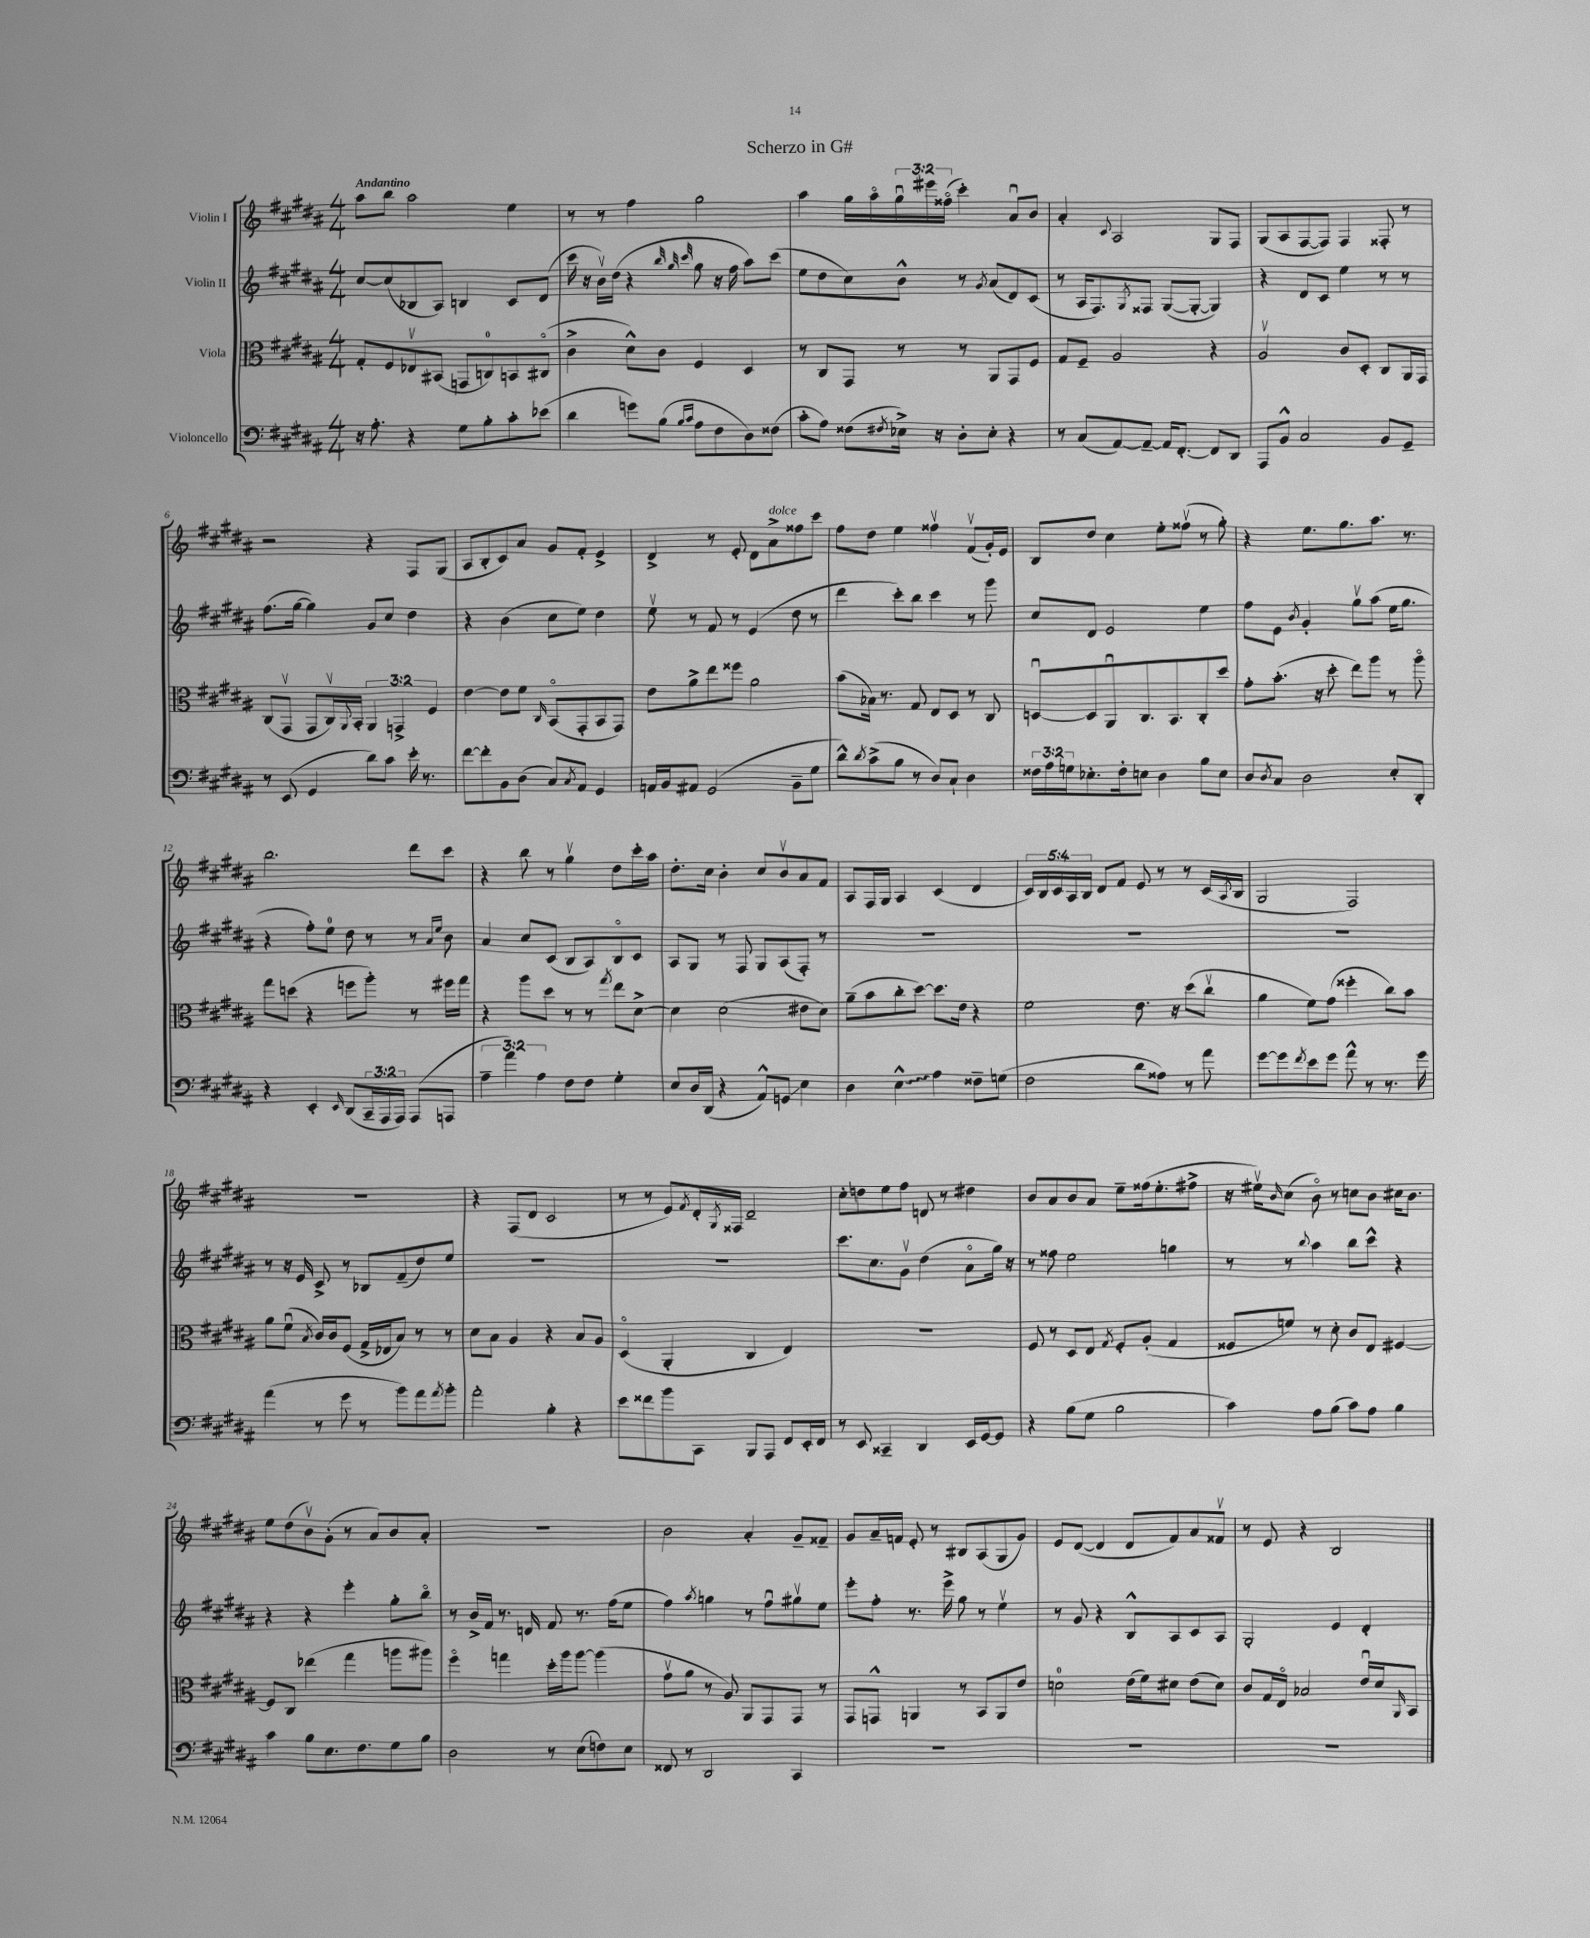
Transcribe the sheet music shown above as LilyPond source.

\header { title = "Scherzo in G#" }
<<
\new StaffGroup <<
\new Staff = "s0" \with { instrumentName = "Violin I" } {
    \clef treble \key b \major \numericTimeSignature \time 4/4 \override Staff.TupletNumber.text = #tuplet-number::calc-fraction-text \tempo "Andantino"
    ais''8 b''8 ais''2 e''4 |
    r8 r8 fis''4 gis''2 |
    ais''4 gis''16 ais''16\flageolet \tuplet 3/2 { gis''16\downbow eis'''16 fisis''16\flageolet( } cis'''4-.) ais'8\downbow b'8 |
    ais'4-. \appoggiatura { cis'8 } ais2 gis8 fis8 |
    gis8( ais8 fis8~ fis8) fis4 fisis8-. r8 |
    r2 r4 fis8 gis8( |
    ais8 b8-. cis'8) ais'8 gis'8 fis'8-. e'4-> |
    dis'4-> r8 e'8-. dis'8 ais'8->^\markup { \italic "dolce" } fisis''8 cis'''8 |
    fis''8 dis''8 e''4 fisis''4\upbow fis'8\upbow( gis'16-.) e'16 |
    b8 dis''8 cis''4 e''8-. fisis''8\upbow( r8 gis''8-.) |
    r4 e''8. gis''8. ais''8. r8. |
    b''2. dis'''8 cis'''8 |
    r4 b''8 r8 gis''4\upbow dis''8 cis'''16-. ais''16 |
    dis''8.-. cis''16 b'4-. cis''8 b'8\upbow ais'8 fis'8 |
    ais8 fis16 gis16 ais4 cis'4( dis'4 |
    \tuplet 5/4 { cis'16) b16 cis'16 ais16 b16 } dis'8 fis'8 e'8 r8 r8 cis'16( \acciaccatura { ais8 } b16 |
    gis2 fis2) |
    R1 |
    r4 fis8( dis'8 cis'2 |
    r8 r8 e'8) \acciaccatura { fis'8 } dis'16-. \acciaccatura { gis8 } fisis16 dis'2-- |
    cis''8-. d''8 e''8 fis''8 d'8 r8 dis''4 |
    b'8 ais'8 b'8 ais'8 e''8-- fisis''16( e''8.-. fis''8-> |
    r16 eis''16\upbow) \grace { b'16 } cis''8( b'8\flageolet) r8 c''8 b'8 cis''16 b'8. |
    e''8 dis''8( b'8\upbow) gis'8-.( r8 ais'8) b'8 ais'8-. |
    R1 |
    b'2 ais'4-. gis'8-- fisis'8-- |
    gis'8 ais'16-- f'16 e'8-. r8 bis8 ais8( gis8 gis'8) |
    e'8 dis'8~( dis'4 dis'8 fis'8) ais'8 fisis'8\upbow |
    r8 e'8 r4 b2 \bar "|." |
}
\new Staff = "s1" \with { instrumentName = "Violin II" } {
    \clef treble \key b \major \numericTimeSignature \time 4/4
    cis''8~ cis''8( bes8 ais8) b4 cis'8 dis'8( |
    cis'''16 r16 b'16\upbow) dis''16( r4 \grace { b''32 gis''32 cis'''32 } gis''8 r16 fis''16 ais''8) cis'''8( |
    e''8 dis''8 cis''8) b'8-^ r8 \acciaccatura { gis'8 } ais'8( dis'8) cis'8( |
    r8 ais16 fis8.) \acciaccatura { gis8 } fisis8 gis8~( gis8~-. gis4) |
    r4 dis'8 cis'8 e''4 r8 r8 |
    fis''8.( gis''16~ gis''4) gis'8 cis''8 dis''4 |
    r4 b'4( cis''8 e''8) dis''4 |
    e''8\upbow r8 fis'8 r8 e'4( dis''8 r8 |
    dis'''4 cis'''8-.) b''8 cis'''4 r8 gis'''8 |
    cis''8 dis'8 e'2 e''4 |
    fis''8 e'8 \acciaccatura { b'8 } gis'4-. gis''8\upbow ais''8( e''16 gis''8. |
    r4 fis''8-.) e''8-0 dis''8 r8 r8 \grace { ais'16 e''16 } b'8 |
    ais'4 cis''8 cis'8( b8 ais8) b8\flageolet cis'8 |
    ais8 gis8 r8 fis8 gis8 ais8( fis8-.) r8 |
    R1 |
    R1 |
    R1 |
    r8 r16 e'16 cis'8-> r8 bes8 fis'8--( dis''8) e''8 |
    R1 |
    R1 |
    cis'''8. cis''8. gis'8\upbow dis''4( ais'8\flageolet gis''16) r16 |
    r8 fisis''8 e''2 g''4 |
    r8 r8 \appoggiatura { b''8 } ais''4 b''8 cis'''8-^ r4 |
    r4 r4 e'''4-. gis''8-. b''8\flageolet |
    r8 b'16-> fis'16 r8. d'16 fis'8 r8. fis''16( e''8 |
    fis''4) \acciaccatura { ais''8 } g''4 r8 fis''8\downbow gis''8\upbow e''8 |
    e'''8-. fis''8-. r8. e'''16-> gis''8 r8 e''4\upbow |
    r8 gis'8 r4 b8-^ ais8 cis'8 ais8 |
    gis2-. e'4 dis'4-. \bar "|." |
}
\new Staff = "s2" \with { instrumentName = "Viola" } {
    \clef alto \key b \major \numericTimeSignature \time 4/4 \override Staff.TupletNumber.text = #tuplet-number::calc-fraction-text
    gis8-. fis8 ees8\upbow bis,8( g,8 c8-0) b,8 cis8\flageolet( |
    cis'4-> dis'8-^) cis'8 fis4 dis4 |
    r8 cis8 gis,8 r8 r8 ais,8 gis,8 fis8 |
    gis8 fis8-- ais2 r4 |
    ais2\upbow cis'8 dis8-. cis8 ais,16 gis,16 |
    cis8( gis,8\upbow gis,8 cis16\upbow) \appoggiatura { ais,8 } b,16-. \tuplet 3/2 { ais,4 g,4-> fis4 } |
    e'4~ e'8 fis'8 \grace { cis16 } b,8\flageolet( gis,8-. b,8 gis,8) |
    e'8 ais'8-> e''8 fisis''8 ais'2 |
    b'8( bes16) r8. gis8 e8 dis8 r8 cis8 |
    d8~\downbow d8 ais,8\downbow cis8. b,8. cis8-. dis''8 |
    gis'8-. b'8.-.( r16 dis''8-. e''8) ais''8 r8 ais''8\flageolet |
    gis''8 d''8( r4 f''8 ais''8-.) r8 fis''16 gis''16 |
    r4 ais''8 dis''8 r8 r8 \acciaccatura { gis''8 } e''8 dis'8~-> |
    dis'4 dis'2( eis'8 dis'8) |
    ais'8--( b'8 cis''8-. dis''8~) dis''8. e'16 r4 |
    fis'2 e'8. r16 dis''8( cis''8\upbow |
    ais'4 fis'8) gis'8( fisis''4-. cis''8) b'8 |
    ais'8 fis'8\downbow( \acciaccatura { b8 } cis'16) cis'16 fis8( gis16-> ees16 b8) r8 r8 |
    dis'8 b8 ais4 r4 b8 ais8 |
    dis4\flageolet( ais,4-. cis4 e4) |
    R1 |
    fis8 r8 dis8 e8 \acciaccatura { gis8 } fis8-. ais8-.( gis4 |
    fisis8 f'8) r8 dis'8-. cis'8 e8 fis4~ |
    fis8 cis8 ees''4( gis''4 a''8 ais''8) |
    fis''4\flageolet g''4 dis''16-. ais''16 ais''8~ ais''4( |
    gis'8\upbow ais'8 r8 ais8) ais,8 gis,8 gis,8 r8 |
    gis,8 g,8-^ a,4 r8 b,8 a,8 e'8 |
    d'2-0 e'16( fis'16) dis'8 e'8( dis'8) |
    cis'8 gis16 e16\flageolet bes2 e'16\downbow dis'16 \grace { ais,16 } b,8 \bar "|." |
}
\new Staff = "s3" \with { instrumentName = "Violoncello" } {
    \clef bass \key b \major \numericTimeSignature \time 4/4 \override Staff.TupletNumber.text = #tuplet-number::calc-fraction-text
    r16 ais8.-. r4 gis8 b8-. cis'8-. ees'8( |
    dis'4 g'8) b8( \grace { b16 cis'16 } ais8 fis8 dis8) fisis8( |
    cis'8-. ais8) fisis8( \acciaccatura { fis8 } ees16->) r16 dis8-. ees8-. r4 |
    r8 cis8( ais,8~) ais,8~-- ais,16 fis,8.~-. fis,8 dis,8 |
    ais,,8 b,8-^ cis2 b,8 gis,8-- |
    r8 e,8( gis,4 dis'8) cis'8 e'16-. r8. |
    fis'8~ fis'8-. b,8 dis8( cis8) \acciaccatura { cis8 } ais,8 gis,4 |
    a,16 b,16 ais,8 gis,2( b,8-- gis8 |
    dis'8-^) \acciaccatura { dis'8 } cis'8->( b8 r8 dis8) cis8-! dis4 |
    \tuplet 3/2 { fisis16 ais16 g16 } ees8.-. fisis16-. e8 dis4 b8 e8 |
    dis8 \acciaccatura { dis8 } cis8 dis2 e8-. dis,8-. |
    r4 e,4-. \grace { e,16 } dis,8( \tuplet 3/2 { cis,16-- ais,,16 ais,,16) } ais,,8( a,,8 |
    \tuplet 3/2 { ais4-- ais'4) ais4 } fis8 fis8 gis4-. |
    e8 dis16 dis,16( r4 ais,8-^) g,8\glissando e4 |
    dis4 \once \override Glissando.style = #'zigzag e4-^\glissando ais4 fisis8-- g8( |
    fis2 dis'8 aisis8) r8 ais'8 |
    gis'8~ gis'8 \acciaccatura { fis'8 } e'8 gis'8 ais'8-^ r8 r8. gis'16 |
    ais'4( r8 gis'8 r8 b'8) ais'8 \acciaccatura { ais'8 } b'8-. |
    ais'2-. b4-. r4 |
    e'8 fisis'8 b'8 cis,8 b,,8 ais,,8 fis,8 e,16-. fis,16 |
    r8 e,8 cisis,4-- dis,4 e,16 gis,16~ gis,8 |
    r4 b8( gis8 b2 |
    cis'4) ais8 b8( cis'8) ais8 b4 |
    cis'4 b8 e8. fis8. gis8 b8 |
    dis2 r8 e8( f8) e8 |
    fisis,8 r8 dis,2 cis,4 |
    R1 |
    R1 |
    R1 \bar "|." |
}
>>
>>
